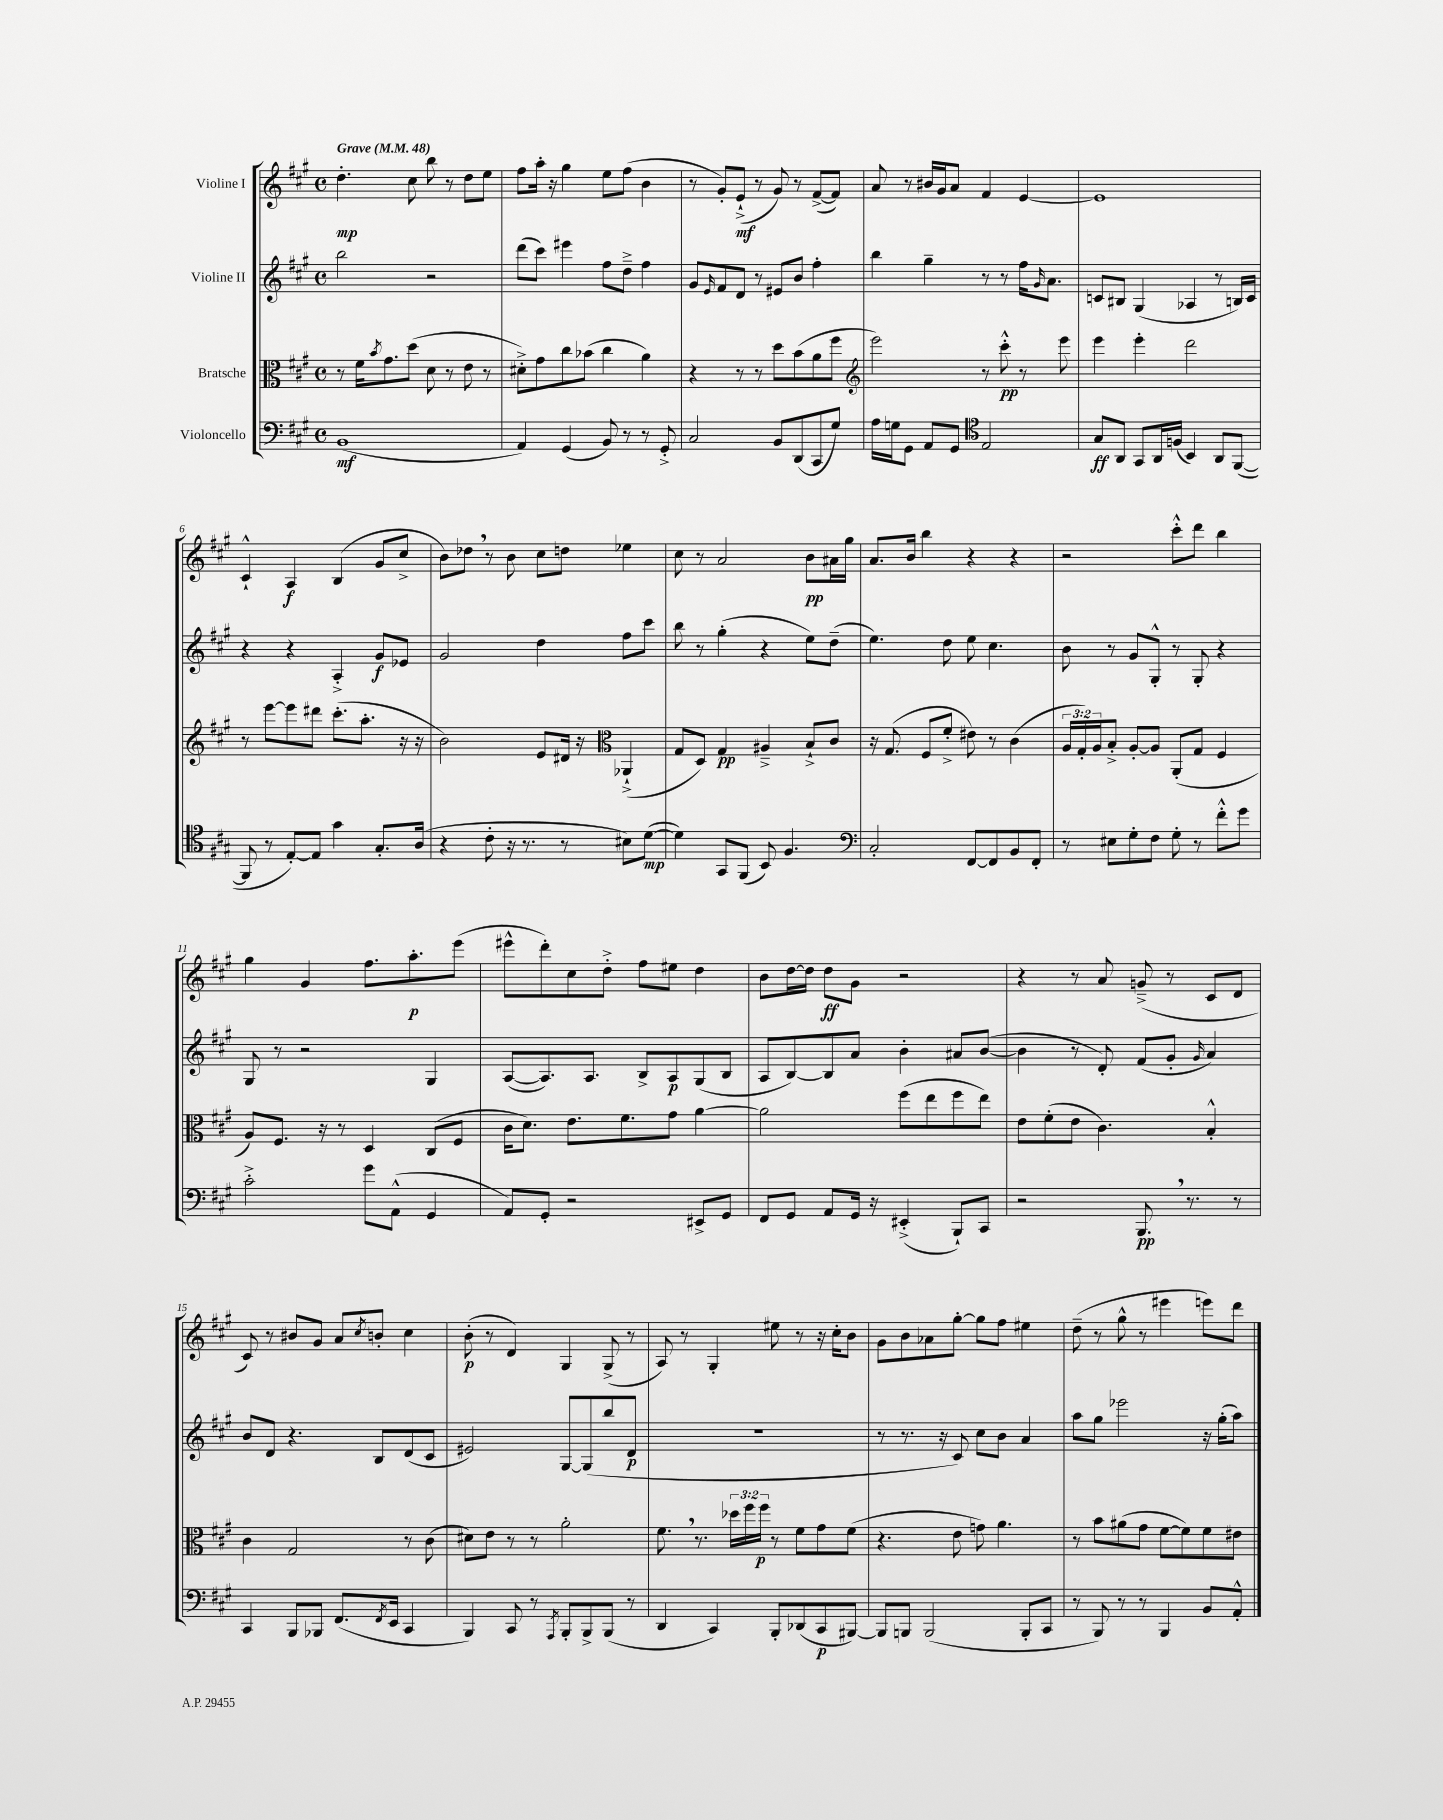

**kern	**dynam	**kern	**dynam	**kern	**dynam	**kern	**dynam
*part4	*part4	*part3	*part3	*part2	*part2	*part1	*part1
*staff4	*staff4	*staff3	*staff3	*staff2	*staff2	*staff1	*staff1
*I"Violoncello	*	*I"Bratsche	*	*I"Violine II	*	*I"Violine I	*
*clefF4	*	*clefC3	*	*clefG2	*	*clefG2	*
*k[f#c#g#]	*	*k[f#c#g#]	*	*k[f#c#g#]	*	*k[f#c#g#]	*
*M4/4	*	*M4/4	*	*M4/4	*	*M4/4	*
*met(c)	*	*met(c)	*	*met(c)	*	*met(c)	*
*MM48	*	*MM48	*	*MM48	*	*MM48	*
=1	=1	=1	=1	=1	=1	=1	=1
!	!	!	!	!	!	!LO:TX:a:B:t=Grave	!
(1BB	mf	8r	.	2bb\	.	4.dd'\	mp
.	.	16f#\KL	.	.	.	.	.
.	.	8qb/	.	.	.	.	.
.	.	8.g#\	.	.	.	.	.
.	.	(8dd\J	.	.	.	8cc#\	.
.	.	8d\	.	2r	.	8bb\	.
.	.	8r	.	.	.	8r	.
.	.	8e\	.	.	.	8dd\L	.
.	.	8r	.	.	.	8ee\J	.
=2	=2	=2	=2	=2	=2	=2	=2
4AA/)	.	8d#X'^\L)	.	(8ddd\L	.	8ff#\L	.
.	.	8g#\	.	8ccc#\J)	.	16aa'\Jk	.
.	.	.	.	.	.	16r	.
(4GG#/	.	8cc#\	.	4eee#X\	.	4gg#\	.
.	.	(8b-X\J	.	.	.	.	.
8BB/)	.	4cc#\	.	8ff#\L	.	8ee\L	.
8r	.	.	.	8dd~^\J	.	(8ff#\J	.
8r	.	4a\)	.	4ff#\	.	4b\	.
8GG#'^/	.	.	.	.	.	.	.
=3	=3	=3	=3	=3	=3	=3	=3
2C#/	.	4r	.	8g#/L	.	8r	.
.	.	.	.	16qqe/	.	.	.
.	.	.	.	8f#/	.	8g#'/L)	.
.	.	8r	.	8d/J	.	(8e`^/J	mf
.	.	8r	.	8r	.	8r	.
8BB/L	.	8dd\L	.	8e#X/L	.	8g#/)	.
(8DD/	.	(8b\	.	8b/J	.	8r	.
8CC#/	.	8a\	.	4ff#'\	.	([8f#^/L	.
8G#/J)	.	8ff#\J	.	.	.	8f#/J])	.
=4	=4	=4	=4	=4	=4	=4	=4
*	*	*clefG2	*	*	*	*	*
16A\LL	.	2eee\)	.	4bb\	.	8a/	.
16Gn\J	.	.	.	.	.	.	.
8GG#\J	.	.	.	.	.	8r	.
8AA/L	.	.	.	4gg#~\	.	16b#X/LL	.
.	.	.	.	.	.	16g#/J	.
8GG#/J	.	.	.	.	.	8a/J	.
*clefC4	*	*	*	*	*	*	*
2E/	.	8r	.	8r	.	4f#/	.
.	.	8ccc#'^^\	pp	8r	.	.	.
.	.	8r	.	16ff#\KL	.	[4e/	.
.	.	.	.	16qqg#/	.	.	.
.	.	.	.	8.a\J	.	.	.
.	.	8eee\	.	.	.	.	.
=5	=5	=5	=5	=5	=5	=5	=5
8G#/L	ff	4eee\	.	8cn/L	.	1e]	.
8AA/J	.	.	.	8B#X/J	.	.	.
8GG#/L	.	4eee'\	.	(4G#/	.	.	.
16AA/L	.	.	.	.	.	.	.
(16Fn/JJ	.	.	.	.	.	.	.
4BB/)	.	2ddd\	.	4A-X/	.	.	.
8AA/L	.	.	.	8r	.	.	.
([8FF#/J	.	.	.	16Bn/LL)	.	.	.
.	.	.	.	16c/JJ	.	.	.
!!LO:LB:g=z
=6	=6	=6	=6	=6	=6	=6	=6
8FF#/]	.	8r	.	4r	.	4c#`^^/	.
8r	.	[8eee\L	.	.	.	.	.
[8E'/L)	.	8eee\]	.	4r	.	4A/	f
8E/J]	.	8ddd#X\J	.	.	.	.	.
4g#\	.	(8.ccc#'\L	.	4A'^/	.	(4B/	.
.	.	8.aa'\J	.	.	.	.	.
8.G#'/L	.	.	.	8g#/L	f	8g#/L	.
.	.	16r	.	8e-X/J	.	8cc#^/J	.
(16A/Jk	.	16r	.	.	.	.	.
=7	=7	=7	=7	=7	=7	=7	=7
4r	.	2b\)	.	2g#/	.	8b\L)	.
.	.	.	.	.	.	8dd-X,\J	.
8c#'\	.	.	.	.	.	8r	.
16r	.	.	.	.	.	8b\	.
8.r	.	.	.	.	.	.	.
.	.	8e/L	.	4dd\	.	8cc#\L	.
8r	.	16d#X/Jk	.	.	.	8ddn\J	.
.	.	16r	.	.	.	.	.
*	*	*clefC3	*	*	*	*	*
8B#X\L)	.	(4AA-X`^/	.	8ff#\L	.	4ee-X\	.
([8d\J	mp	.	.	8ccc#\J	.	.	.
=8	=8	=8	=8	=8	=8	=8	=8
4d\])	.	8G#/L	.	8bb\	.	8cc#\	.
.	.	8D/J)	.	8r	.	8r	.
8GG#/L	.	4G#/	pp	(4gg#'\	.	2a/	.
(8FF#/J	.	.	.	.	.	.	.
8BB/)	.	4A#X~^/	.	4r	.	.	.
4.F#/	.	.	.	.	.	.	.
.	.	8B`^/L	.	8ee\L)	.	8b\L	pp
.	.	8c#/J	.	(8dd~\J	.	16a#X\L	.
.	.	.	.	.	.	16gg#\JJ	.
=9	=9	=9	=9	=9	=9	=9	=9
*clefF4	*	*	*	*	*	*	*
2C#'/	.	16r	.	4.ee\)	.	8.a/L	.
.	.	(8.G#/	.	.	.	.	.
.	.	.	.	.	.	16b/Jk	.
.	.	8F#/L	.	.	.	4bb\	.
.	.	8f#'^/J	.	8dd\	.	.	.
[8FF#/L	.	8e#X\)	.	8ee\	.	4r	.
8FF#/]	.	8r	.	4.cc#\	.	.	.
8BB/	.	(4c#\	.	.	.	4r	.
8FF#'/J	.	.	.	.	.	.	.
=10	=10	=10	=10	=10	=10	=10	=10
8r	.	24A/LL	.	8b\	.	2r	.
.	.	24G#'/)	.	.	.	.	.
.	.	24A/J	.	.	.	.	.
8E#X\L	.	8B'^/J	.	8r	.	.	.
8G#'\	.	[8A'/L	.	8g#/L	.	.	.
8F#\J	.	8A/J]	.	8G#'^^/J	.	.	.
8G#'\	.	(8AA'/L	.	8r	.	8ccc#'^^\L	.
8r	.	8G#/J	.	8G#'/	.	8ddd\J	.
8f#'^^\L	.	4F#/	.	4r	.	4bb\	.
8g#\J	.	.	.	.	.	.	.
!!LO:LB:g=z
=11	=11	=11	=11	=11	=11	=11	=11
2c#'^\	.	8A/L)	.	8G#/	.	4gg#\	.
.	.	8.F#/J	.	8r	.	.	.
.	.	.	.	2r	.	4g#/	.
.	.	16r	.	.	.	.	.
.	.	8r	.	.	.	.	.
8g#\L	.	4D/	.	.	.	8.ff#\L	.
(8AA^^\J	.	.	.	.	.	.	.
.	.	.	.	.	.	8.aa'\	p
4GG#/	.	(8C#/L	.	4G#/	.	.	.
.	.	8F#/J	.	.	.	(8eee\J	.
=12	=12	=12	=12	=12	=12	=12	=12
8AA/L)	.	16c#\KL	.	([8A/L	.	8eee#X^^\L	.
.	.	8.d\J)	.	.	.	.	.
8GG#'/J	.	.	.	8.A/])	.	8ddd'\)	.
2r	.	8.e\L	.	.	.	8cc#\	.
.	.	.	.	8.A/J	.	.	.
.	.	.	.	.	.	8dd'^\J	.
.	.	8.f#\	.	.	.	.	.
.	.	.	.	8B^/L	.	8ff#\L	.
.	.	8g#\J	.	8A/	p	8ee#X\J	.
8EE#X^/L	.	[4a\	.	(8G#/	.	4dd\	.
8GG#/J	.	.	.	8B/J	.	.	.
=13	=13	=13	=13	=13	=13	=13	=13
8FF#/L	.	2a\]	.	8A/L	.	8b\L	.
8GG#/J	.	.	.	[8B/)	.	[16dd\L	.
.	.	.	.	.	.	16dd\JJ]	.
8AA/L	.	.	.	8B/]	.	8dd\L	ff
16GG#/Jk	.	.	.	8a/J	.	8g#\J	.
16r	.	.	.	.	.	.	.
(4EE#X'^/	.	(8ff#\L	.	4b'\	.	2r	.
.	.	8ee\	.	.	.	.	.
8BBB`/L)	.	8ff#\	.	8a#X/L	.	.	.
8CC#/J	.	8ee\J)	.	([8b/J	.	.	.
=14	=14	=14	=14	=14	=14	=14	=14
2r	.	8e\L	.	4b\]	.	4r	.
.	.	(8f#'\	.	.	.	.	.
.	.	8e\J	.	8r	.	8r	.
.	.	4.c#\)	.	8d'/)	.	8a/	.
8.BBB,/	pp	.	.	(8f#/L	.	(8gn~^/	.
.	.	.	.	8g#'/J	.	8r	.
8.r	.	.	.	.	.	.	.
.	.	.	.	16qqg#/	.	.	.
.	.	4B'^^/	.	4a/)	.	8c#/L	.
8r	.	.	.	.	.	8d/J	.
!!LO:LB:g=z
=15	=15	=15	=15	=15	=15	=15	=15
4CC#/	.	4c#\	.	8b/L	.	8c#/)	.
.	.	.	.	8d/J	.	8r	.
8BBB/L	.	2G#/	.	4.r	.	8b#X/L	.
8BBB-X/J	.	.	.	.	.	8g#/J	.
(8.FF#/L	.	.	.	.	.	8a/L	.
.	.	.	.	.	.	8qcc#/	.
.	.	.	.	8B/L	.	8bn'/J	.
8qFF#/	.	.	.	.	.	.	.
16EE/Jk	.	.	.	.	.	.	.
4CC#/	.	8r	.	(8d/	.	4cc#\	.
.	.	(8c#\	.	8c#/J	.	.	.
=16	=16	=16	=16	=16	=16	=16	=16
4BBB/)	.	8d#X\L)	.	2e#X/)	.	(8b'\	p
.	.	8e\J	.	.	.	8r	.
8CC#/	.	8r	.	.	.	4d/)	.
8r	.	8r	.	.	.	.	.
8qAAA/	.	.	.	.	.	.	.
8BBB'/L	.	2a'\	.	[8G#/L	.	4G#/	.
8BBB^/	.	.	.	(8G#/]	.	.	.
(8BBB/J	.	.	.	8bb/	.	(8G#^/	.
8r	.	.	.	8d/J	p	8r	.
=17	=17	=17	=17	=17	=17	=17	=17
4DD/	.	8.f#,\	.	1r	.	8A/)	.
.	.	.	.	.	.	8r	.
.	.	8.r	.	.	.	.	.
4CC#/)	.	.	.	.	.	4G#'/	.
.	.	24dd-X\LL	.	.	.	.	.
.	.	24ff#\	.	.	.	.	.
.	.	24ff#\JJ	p	.	.	.	.
8BBB'/L	.	8r	.	.	.	8ee#X\	.
(8DD-X/	.	8f#\L	.	.	.	8r	.
8CC#/	p	8g#\	.	.	.	16r	.
.	.	.	.	.	.	16cc#'\KL	.
[8BBB#X/J)	.	(8f#\J	.	.	.	8b\J	.
=18	=18	=18	=18	=18	=18	=18	=18
8BBB#/L]	.	4.r	.	8r	.	8g#\L	.
8BBBn/J	.	.	.	8.r	.	8b\	.
(2BBB/	.	.	.	.	.	8a-X\	.
.	.	.	.	16r	.	.	.
.	.	8e\	.	8c#/)	.	[8gg#'\J	.
.	.	8gn\)	.	8cc#\L	.	8gg#\L]	.
.	.	4.a\	.	8b\J	.	8ff#\J	.
8BBB'/L	.	.	.	4a/	.	4ee#X\	.
8CC#/J	.	.	.	.	.	.	.
=19	=19	=19	=19	=19	=19	=19	=19
8r	.	8r	.	8aa\L	.	(8dd~\	.
8BBB/)	.	8b\L	.	8gg#\J	.	8r	.
8r	.	(8a#X\	.	2eee-X\	.	8gg#^^\	.
8r	.	8g#\J	.	.	.	8r	.
4BBB/	.	[8f#\L	.	.	.	4eee#X\	.
.	.	8f#\])	.	.	.	.	.
8BB/L	.	8f#\	.	16r	.	8eeen\L)	.
.	.	.	.	(16gg#'\KL	.	.	.
8AA'^^/J	.	8e#X\J	.	8aa\J)	.	8ddd\J	.
==	==	==	==	==	==	==	==
*-	*-	*-	*-	*-	*-	*-	*-
